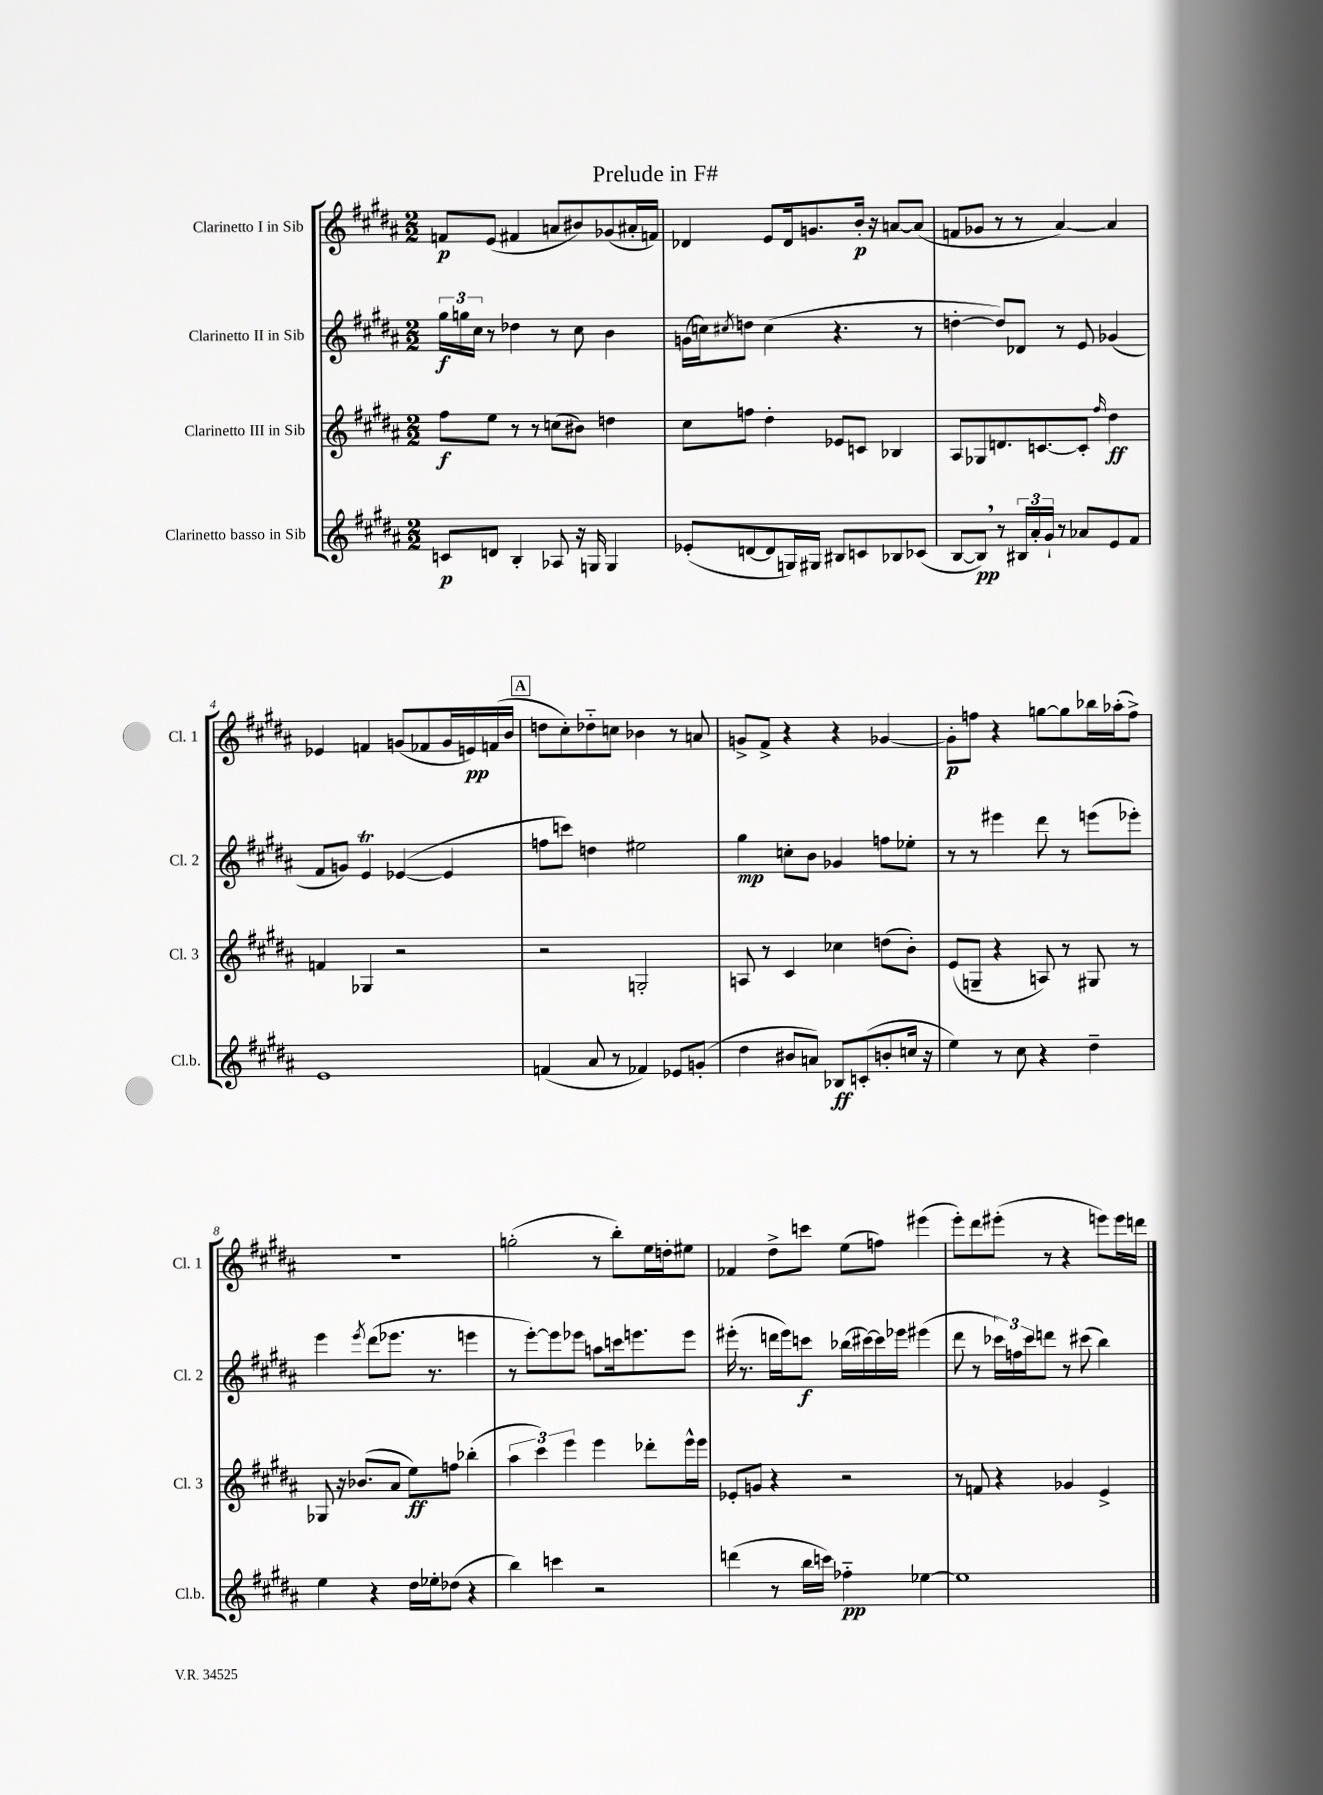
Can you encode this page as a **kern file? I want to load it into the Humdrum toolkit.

**kern	**kern	**kern	**kern
*staff4	*staff3	*staff2	*staff1
*clefG2	*clefG2	*clefG2	*clefG2
*k[f#c#g#d#a#]	*k[f#c#g#d#a#]	*k[f#c#g#d#a#]	*k[f#c#g#d#a#]
*M2/2	*M2/2	*M2/2	*M2/2
8c	8ff#	24gg#	8f
.	.	24gg	.
.	.	24cc#	.
8d	8ee	8r	(8e
4B'	8r	4dd-	4f#
.	8r	.	.
8A-	(8cc	8r	8a
16r	8b#)	8cc#	8b#)
16G	.	.	.
4G	4dd	4b	(8g-
.	.	.	16a#'
.	.	.	16f)
=	=	=	=
(8e-'	8cc#	(16g	4d-
.	.	16cc)	.
.	.	8qcc#	.
[8d	8ff	8dd	.
8d]	4dd#'	(4cc#	8e
16G)	.	.	16d-
16G#	.	.	8.g
8B#	8e-	4.r	.
8c	8c	.	16b'
.	.	.	16r
8B-	4B-	.	[8a
(8c-	.	8r	(8a]
=	=	=	=
[8B	8A#	[4dd'	8f
8B])	8G-	.	8g-
8r	8.d	8dd])	8r
24B#	.	8d-	8r
24a#'	.	.	.
.	[8.c	.	.
24g#`	.	.	.
8r	.	8r	[4a#)
8a-	8c']	8e	.
.	16qqff#	.	.
8e	4dd#	(4g-	4a#]
8f#	.	.	.
=	=	=	=
1e	4f	8f#	4e-
.	.	8g)	.
.	4G-	4e	4f
.	2r	([4e-	(8g
.	.	.	8f-
.	.	4e-]	16g
.	.	.	16e)
.	.	.	(16f
.	.	.	16b
=	=	=	=
(4f	2r	8ff	8dd
.	.	8ccc)	8cc#')
8a#	.	4dd	8dd-'~
8r	.	.	8cc
4f-)	2G'	2ee#	4b-
8e-	.	.	8r
(8g'	.	.	8a
=	=	=	=
4dd#	8A	4gg#	8g^
.	8r	.	8f#^
8b#	4c#	8cc'	4r
8a)	.	8b	.
8B-	4cc-	4g-	4r
(8c'	.	.	.
8b'	(8dd	8ff	[4g-
16cc	8b')	8ee-'	.
16r	.	.	.
=	=	=	=
4ee)	(8e	8r	8g-']
.	8G~	8r	8ff
8r	4r	4eee#	4r
8cc#	.	.	.
4r	8A)	8ddd#	[8gg
.	8r	8r	8gg]
4dd#~	8G#	(8eee	16bb-
.	.	.	(16aa-'
.	8r	8eee-')	8ff^)
=	=	=	=
4ee	8G-	4eee	1r
.	16r	.	.
.	(8.b-	.	.
.	.	8qeee	.
4r	.	(8ddd#	.
.	8a#	8.eee-	.
16dd#	8ee)	.	.
16ee-'	.	8.r	.
(8dd-	8ff	.	.
4r	(4bb-'	4eee	.
=	=	=	=
4bb)	6aa#	8r	(2gg'
.	.	[8eee')	.
.	6ccc#)	.	.
4ccc	.	8eee]	.
.	6eee	.	.
.	.	8eee-	.
2r	4eee	8aa	8r
.	.	16ccc	8bb')
.	.	8.eee	.
.	8ddd-'	.	16ee
.	.	.	16dd'
.	16eee^^	8eee	8ee#
.	16eee	.	.
=	=	=	=
(4ddd	8e-'	(16eee#'	4f-
.	.	8.r	.
.	8g	.	.
8r	4r	16ddd	8dd#^
.	.	16eee#)	.
16bb	.	8ccc	8ccc
16ccc)	.	.	.
4ff-'~	2r	(16bb-	(8ee
.	.	[16ccc#)	.
.	.	16ccc#]	8ff)
.	.	16eee-	.
[4ee-	.	(4eee#	(4eee#
=	=	=	=
1ee-]	8r	8ddd#	8eee')
.	8f	8r	8ddd#
.	4r	24ccc-)	(8eee#'
.	.	24ff	.
.	.	24ccc-	.
.	.	8ddd	8r
.	4g-	8r	4r
.	.	(8ccc#	.
.	4e^	4bb)	8eee)
.	.	.	16eee
.	.	.	16ddd
==	==	==	==
*-	*-	*-	*-
